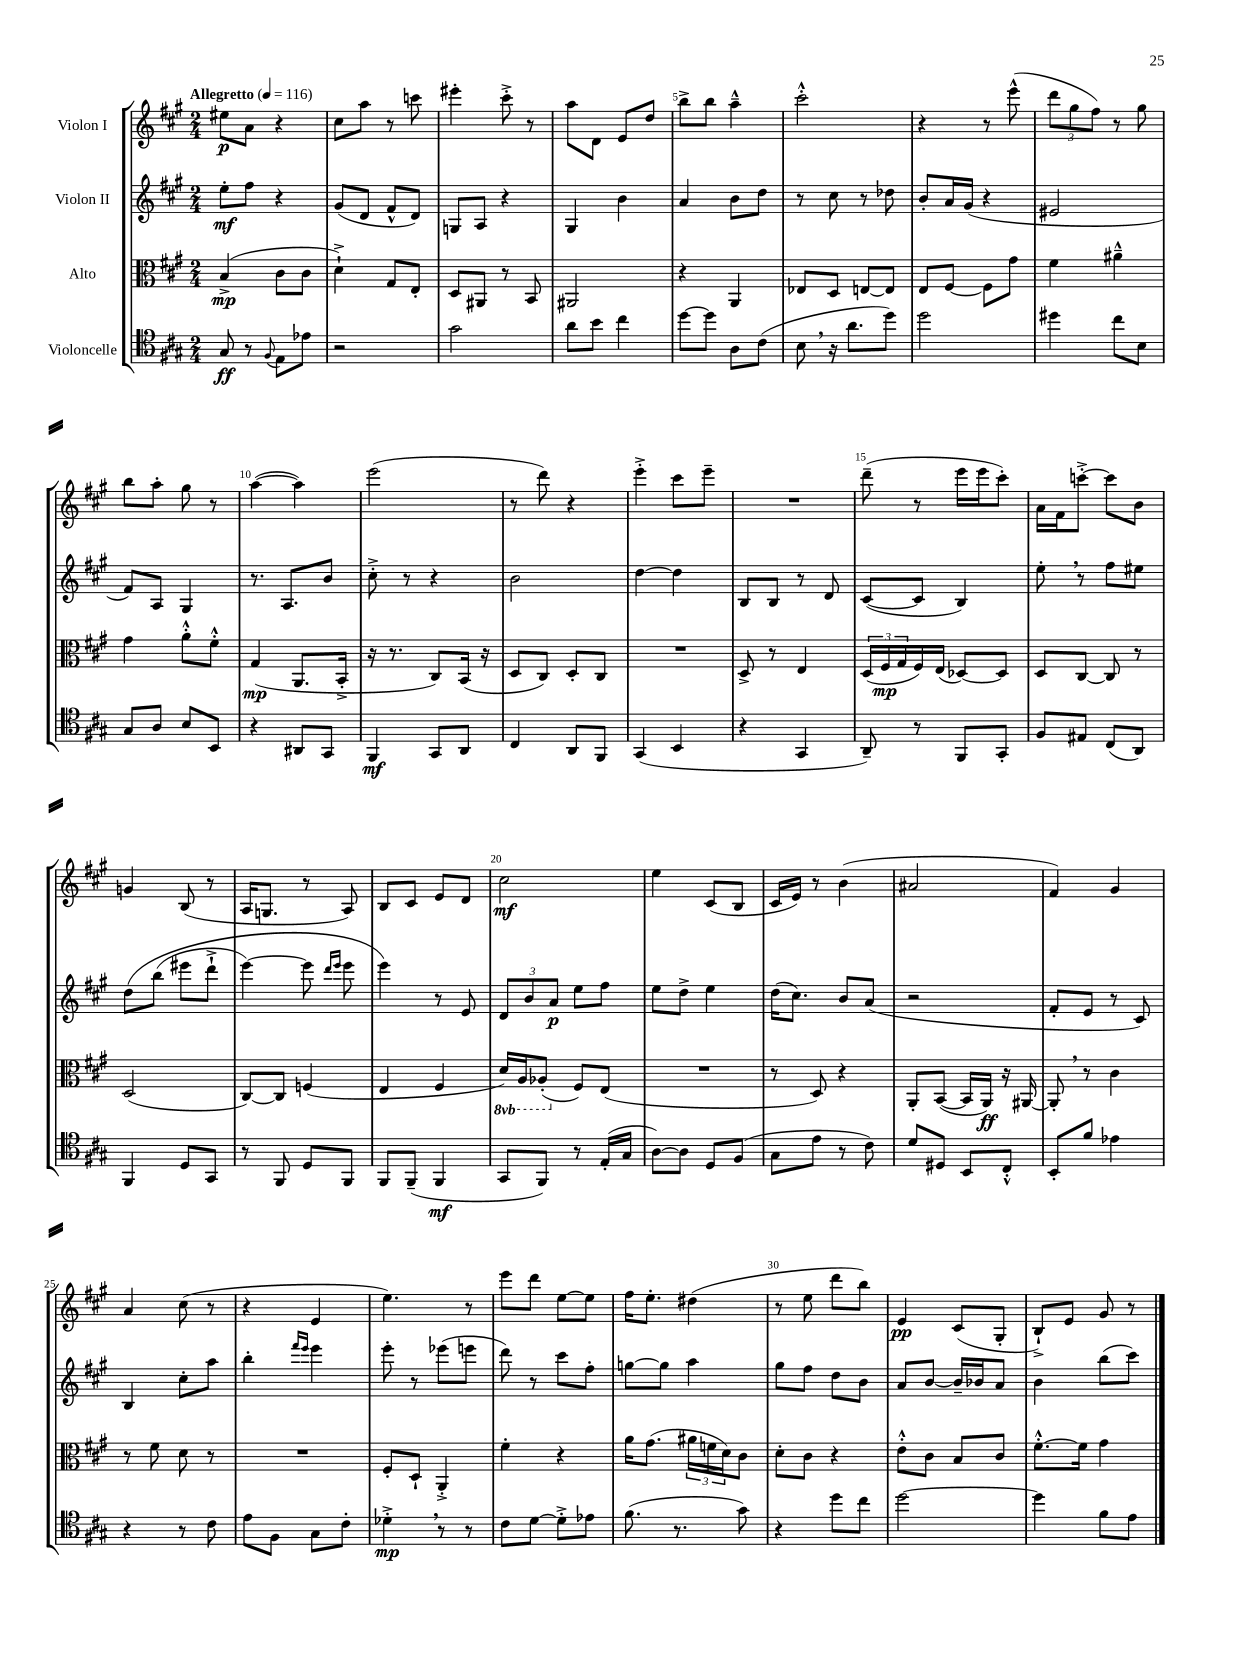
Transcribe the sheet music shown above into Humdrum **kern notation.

**kern	**kern	**kern	**kern
*staff4	*staff3	*staff2	*staff1
*clefC4	*clefC3	*clefG2	*clefG2
*k[f#c#g#]	*k[f#c#g#]	*k[f#c#g#]	*k[f#c#g#]
*M2/4	*M2/4	*M2/4	*M2/4
*MM116	*MM116	*MM116	*MM116
8G#	(4B^	8ee'	8ee#
8r	.	8ff#	8a
8qqF#	.	.	.
8E	8c#	4r	4r
8e-	8c#	.	.
=	=	=	=
2r	4d`^)	(8g#	8cc#
.	.	8d	8aa
.	8G#	8f#^^	8r
.	8E'	8d)	8ccc
=	=	=	=
2g#	8D	8G	4eee#'
.	8AA#	8A	.
.	8r	4r	8ccc#'^
.	8BB	.	8r
=	=	=	=
8a	2AA#	4G#	8aa
8b	.	.	8d
4cc#	.	4b	8e
.	.	.	8dd
=	=	=	=
[8dd	4r	4a	8bb^
8dd]	.	.	8bb
8A	4AA	8b	4aa~^^
(8c#	.	8dd	.
=	=	=	=
8B	8E-	8r	2ccc#'^^
16r	8D	8cc#	.
8.a	.	.	.
.	[8E	8r	.
8dd)	8E]	8dd-	.
=	=	=	=
2dd	8E	8b'	4r
.	[8F#	16a	.
.	.	(16g#	.
.	8F#]	4r	8r
.	8g#	.	(8eee^^
=	=	=	=
4dd#	4f#	2e#	12ddd
.	.	.	12gg#
.	.	.	12ff#)
8cc#	4a#~^^	.	8r
8B	.	.	8gg#
=	=	=	=
8G#	4g#	8f#)	8bb
8A	.	8A	8aa'
8B	8a'^^	4G#	8gg#
8BB	8f#'^^	.	8r
=	=	=	=
4r	(4G#	8.r	([4aa
.	.	8.A	.
8AA#	8.AA	.	4aa])
8GG#	.	8b	.
.	16BB'^	.	.
=	=	=	=
4FF#	16r	8cc#'^	(2eee
.	8.r	.	.
.	.	8r	.
8GG#	8C#)	4r	.
8AA	(16BB	.	.
.	16r	.	.
=	=	=	=
4C#	8D	2b	8r
.	8C#)	.	8ddd)
8AA	8D'	.	4r
8FF#	8C#	.	.
=	=	=	=
(4GG#	2r	[4dd	4eee'^
4BB	.	4dd]	8ccc#
.	.	.	8eee~
=	=	=	=
4r	8D^	8B	2r
.	8r	8B	.
4GG#	4E	8r	.
.	.	8d	.
=	=	=	=
8AA~)	(24D	([8c#	(8ddd~
.	24F#	.	.
.	24G#	.	.
8r	16F#)	8c#]	8r
.	(16E	.	.
8FF#	[8D-)	4B)	16eee
.	.	.	16eee
8GG#'	8D-]	.	8ccc#')
=	=	=	=
8F#	8D	8ee'	16a
.	.	.	16f#
8E#	[8C#	8r	[8ccc'^
(8C#	8C#]	8ff#	8ccc]
8AA)	8r	8ee#	8b
=	=	=	=
4FF#	(2D	&(8dd	4g
.	.	(8bb	.
8D	.	8eee#	(8B
8GG#	.	8ddd`^	8r
=	=	=	=
8r	[8C#)	[4eee)	16A
.	.	.	8.G
8FF#	8C#]	.	.
8D	(4F	8eee]	8r
.	.	16qqddd	.
.	.	16qqeee	.
8FF#	.	8eee	8A)
=	=	=	=
8FF#	4E	4eee&)	8B
(8FF#~	.	.	8c#
4FF#	4F#	8r	8e
.	.	8e	8d
=	=	=	=
8GG#	16D)	12d	2cc#
.	16AA	.	.
.	.	12b	.
8FF#)	(8AA-'	.	.
.	.	12a	.
8r	8F#)	8ee	.
(16E'	(8E	8ff#	.
16G#	.	.	.
=	=	=	=
[8A)	2r	8ee	4ee
8A]	.	8dd^	.
8D	.	4ee	(8c#
(8F#	.	.	8B
=	=	=	=
8G#	8r	(16dd	16c#
.	.	8.cc#)	16e)
8e	8D)	.	8r
8r	4r	8b	(4b
8c#)	.	(8a	.
=	=	=	=
8d	8AA'	2r	2a#
8D#	([8BB	.	.
8BB	16BB]	.	.
.	16AA)	.	.
8C#'^^	16r	.	.
.	[16AA#	.	.
=	=	=	=
8BB'	8AA#']	8f#'	4f#)
8f#	8r	8e	.
4e-	4c#	8r	4g#
.	.	8c#)	.
=	=	=	=
4r	8r	4B	4a
.	8f#	.	.
8r	8d	8cc#'	(8cc#
8c#	8r	8aa	8r
=	=	=	=
8e	2r	4bb'	4r
8F#	.	.	.
.	.	16qqfff#	.
.	.	16qqeee	.
8G#	.	4eee	4e
8c#'	.	.	.
=	=	=	=
4d-'^	8F#'	8eee'	4.ee)
.	8D`	8r	.
8r	4AA'^	(8eee-	.
8r	.	8eee	8r
=	=	=	=
8c#	4f#'	8ddd)	8eee
[8d	.	8r	8ddd
8d'^]	4r	8ccc#	[8ee
8e-	.	8ff#'	8ee]
=	=	=	=
(8.f#	16a	[8gg	16ff#
.	(8.g#	.	8.ee'
.	.	8gg]	.
8.r	.	.	.
.	24a#	4aa	(4dd#
.	24f	.	.
.	24d)	.	.
8g#)	8c#	.	.
=	=	=	=
4r	8d'	8gg#	8r
.	8c#	8ff#	8ee
8dd	4r	8dd	8ddd
8cc#	.	8b	8bb)
=	=	=	=
[2dd	8e'^^	8a	4e
.	8c#	[8b	.
.	8B	16b~]	(8c#
.	.	16b-	.
.	8c#	8a	8G#'
=	=	=	=
4dd]	[8.f#'^^	4b	8B`^)
.	.	.	8e
.	16f#]	.	.
8f#	4g#	(8bb	8g#
8e	.	8ccc#)	8r
==	==	==	==
*-	*-	*-	*-
